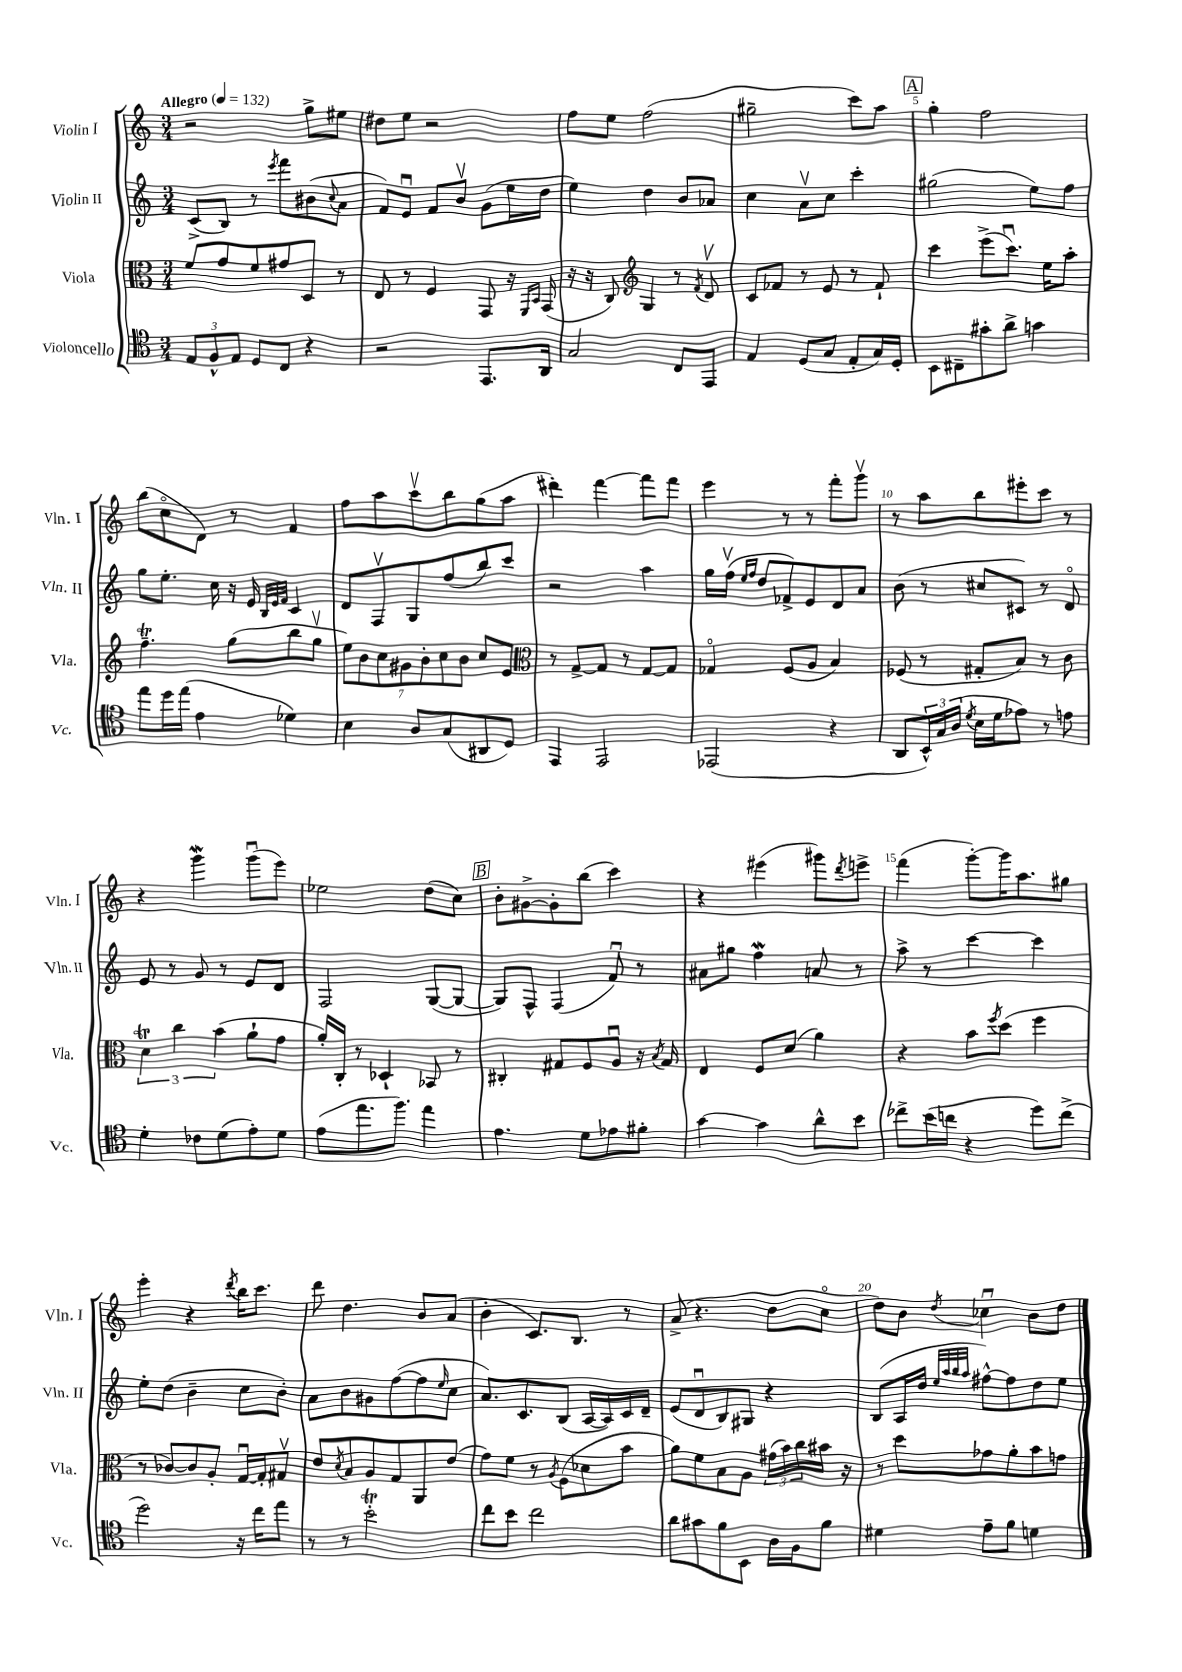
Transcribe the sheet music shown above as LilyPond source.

<<
\new StaffGroup <<
\new Staff = "s0" \with { instrumentName = "Violin I" shortInstrumentName = "Vln. I" } {
    \clef treble \key c \major \numericTimeSignature \time 3/4 \tempo "Allegro" 4 = 132
    r2 g''8-> eis''8 |
    dis''8 e''8 r2 |
    f''8 e''8 f''2( |
    gis''2-- c'''8) a''8 |
    \mark \markup { \box "A" } g''4-. f''2 |
    b''8( c''8\flageolet d'8) r8 f'4 |
    f''8 a''8 c'''8\upbow b''8 g''8( a''8 |
    dis'''4-.) f'''4~ f'''8 f'''8 |
    e'''4 r8 r8 f'''8-. g'''8\upbow |
    r8 a''8 b''8 eis'''8-. c'''8 r8 |
    r4 g'''4\mordent g'''8\downbow( e'''8) |
    ees''2 d''8( c''8) |
    \mark \markup { \box "B" } b'8-. gis'8~-> gis'8-. b''8( c'''4) |
    r4 eis'''4( gis'''8) \acciaccatura { d'''8 } e'''8-> |
    f'''4( g'''8~-.) g'''16 a''8. gis''8 |
    e'''4-. r4 \acciaccatura { d'''8 } b''16 c'''8. |
    d'''8 d''4. b'8 a'8( |
    b'4-. c'8.) b8. r8 |
    a'8->( r4. d''8 c''8\flageolet |
    d''8) b'8 \acciaccatura { d''8 } ces''4\downbow b'8 d''8 \bar "|." |
}
\new Staff = "s1" \with { instrumentName = "Violin II" shortInstrumentName = "Vln. II" } {
    \clef treble \key c \major \numericTimeSignature \time 3/4
    c'8->( b8) r8 \acciaccatura { e'''8 } f'''8 bis'8( \appoggiatura { c''8 } a'8 |
    f'8) e'8\downbow f'8 b'8\upbow g'8( e''16 d''16 |
    e''4) d''4 b'8 aes'8 |
    c''4 a'8\upbow c''8 c'''4-. |
    \mark \markup { \box "A" } gis''2( e''8) f''8 |
    g''8 e''8.-. c''16 r16 e'16 \grace { b32 e'32 f'32 } c'4 |
    d'8 f8\upbow g8 f''8( b''8) c'''8 |
    r2 a''4 |
    g''16 f''16\upbow( \grace { e''16 f''16 } d''8 fes'8->) e'8 d'8 a'8 |
    b'8( r8 cis''8 cis'8) r8 d'8\flageolet |
    e'8 r8 g'8 r8 e'8 d'8 |
    f2 g8~( g8~ |
    \mark \markup { \box "B" } g8) f8-^ f4( f'8\downbow) r8 |
    ais'8 gis''8 f''4\mordent a'8 r8 |
    a''8-> r8 c'''4~ c'''4 |
    e''8-. d''8( b'4-- c''8 b'8-.) |
    a'8 b'8 gis'8 f''8~( f''8 \grace { e''16 } c''8 |
    a'8.) c'8. b8( a16~ a16) c'16 d'16-- |
    e'8( d'8\downbow b8) gis8 r4 |
    b8( a16 d''16 \grace { e''32 a''32 b''32 a''32 } fis''8~-^) fis''8 d''8 e''8 \bar "|." |
}
\new Staff = "s2" \with { instrumentName = "Viola" shortInstrumentName = "Vla." } {
    \clef alto \key c \major \numericTimeSignature \time 3/4
    f'8 g'8 f'8 gis'8 d8 r8 |
    e8 r8 f4 g,8 r16 \grace { f,16 b,16 } g,16( |
    r16 r16 c8) \clef treble g4 r8 \acciaccatura { f'8 } d'8\upbow |
    c'8 fes'8 r8 e'8 r8 fes'8-! |
    \mark \markup { \box "A" } c'''4 e'''8->( c'''8.\downbow) e''16 a''8-. |
    f''4.--\trill g''8( b''8 g''8\upbow |
    \tuplet 7/4 { e''8) b'8 c''8 gis'8 b'8-. c''8 b'8 } c''8 e'8 |
    \clef alto r8 g8~-> g8 r8 g8~ g8 |
    ges4\flageolet f8( a8 b4) |
    fes8( r8 gis8-. b8) r8 c'8 |
    \tuplet 3/2 { d'4\trill c''4 b'4( } a'8-! g'8 |
    a'16-.) c16-. r8 des4-! bes,8 r8 |
    \mark \markup { \box "B" } cis4-. gis8 f8 a8\downbow r16 \acciaccatura { b8 } gis16 |
    e4 f8 d'8( a'4) |
    r4 b'8 \acciaccatura { f''8 } d''8( f''4 |
    r8 ces'8~) ces'8 a8-. g16~\downbow g16-. gis8\upbow |
    e'8 \acciaccatura { d'8 } b8 a8 g8 a,8 e'8( |
    g'8) f'8 r8 \acciaccatura { a8 } f8( des'8 b'8 |
    a'8) f'8 b8 a8 \tuplet 3/2 { gis'16( b'16) c''16 } bis'16 r16 |
    r8 d''8 ges'8 a'8-. b'8 g'8 \bar "|." |
}
\new Staff = "s3" \with { instrumentName = "Violoncello" shortInstrumentName = "Vc." } {
    \clef tenor \key c \major \numericTimeSignature \time 3/4
    \tuplet 3/2 { e8 f8-^ e8 } d8 c8 r4 |
    r2 e,8. a,16 |
    g2 c8 e,8 |
    e4 d8( g8 e8-. g16) d16-. |
    \mark \markup { \box "A" } b,8 cis8-- gis'8-. a'8-> g'4 |
    e''8 d''16 e''16( e'4 des'4) |
    b4 a8 g8( ais,8 d8) |
    e,4 e,2 |
    ees,2( r4 |
    a,8 \tuplet 3/2 { b,16-^) g16 a16( } \acciaccatura { d'8 } b16 d'16 ees'8) r8 e'8 |
    d'4-. ces'8 d'8( e'8-.) d'8 |
    e'8( e''8. f''8.) e''4 |
    \mark \markup { \box "B" } e'4. d'8 ees'8 fis'8-. |
    g'4~ g'4 a'8-^ b'8 |
    ces''8-> b'16( c''16 r4 d''8) c''8->( |
    d''2) r16 c''16 e''8 |
    r8 r8 b'2-.\trill |
    c''8 b'8 c''2 |
    a'8 gis'8 f'8 b,8 a16 f16 f'8 |
    dis'4 e'8-- f'8 d'4 \bar "|." |
}
>>
>>
\layout { \context { \Score \override BarNumber.break-visibility = ##(#f #t #t) barNumberVisibility = #(every-nth-bar-number-visible 5) } }
